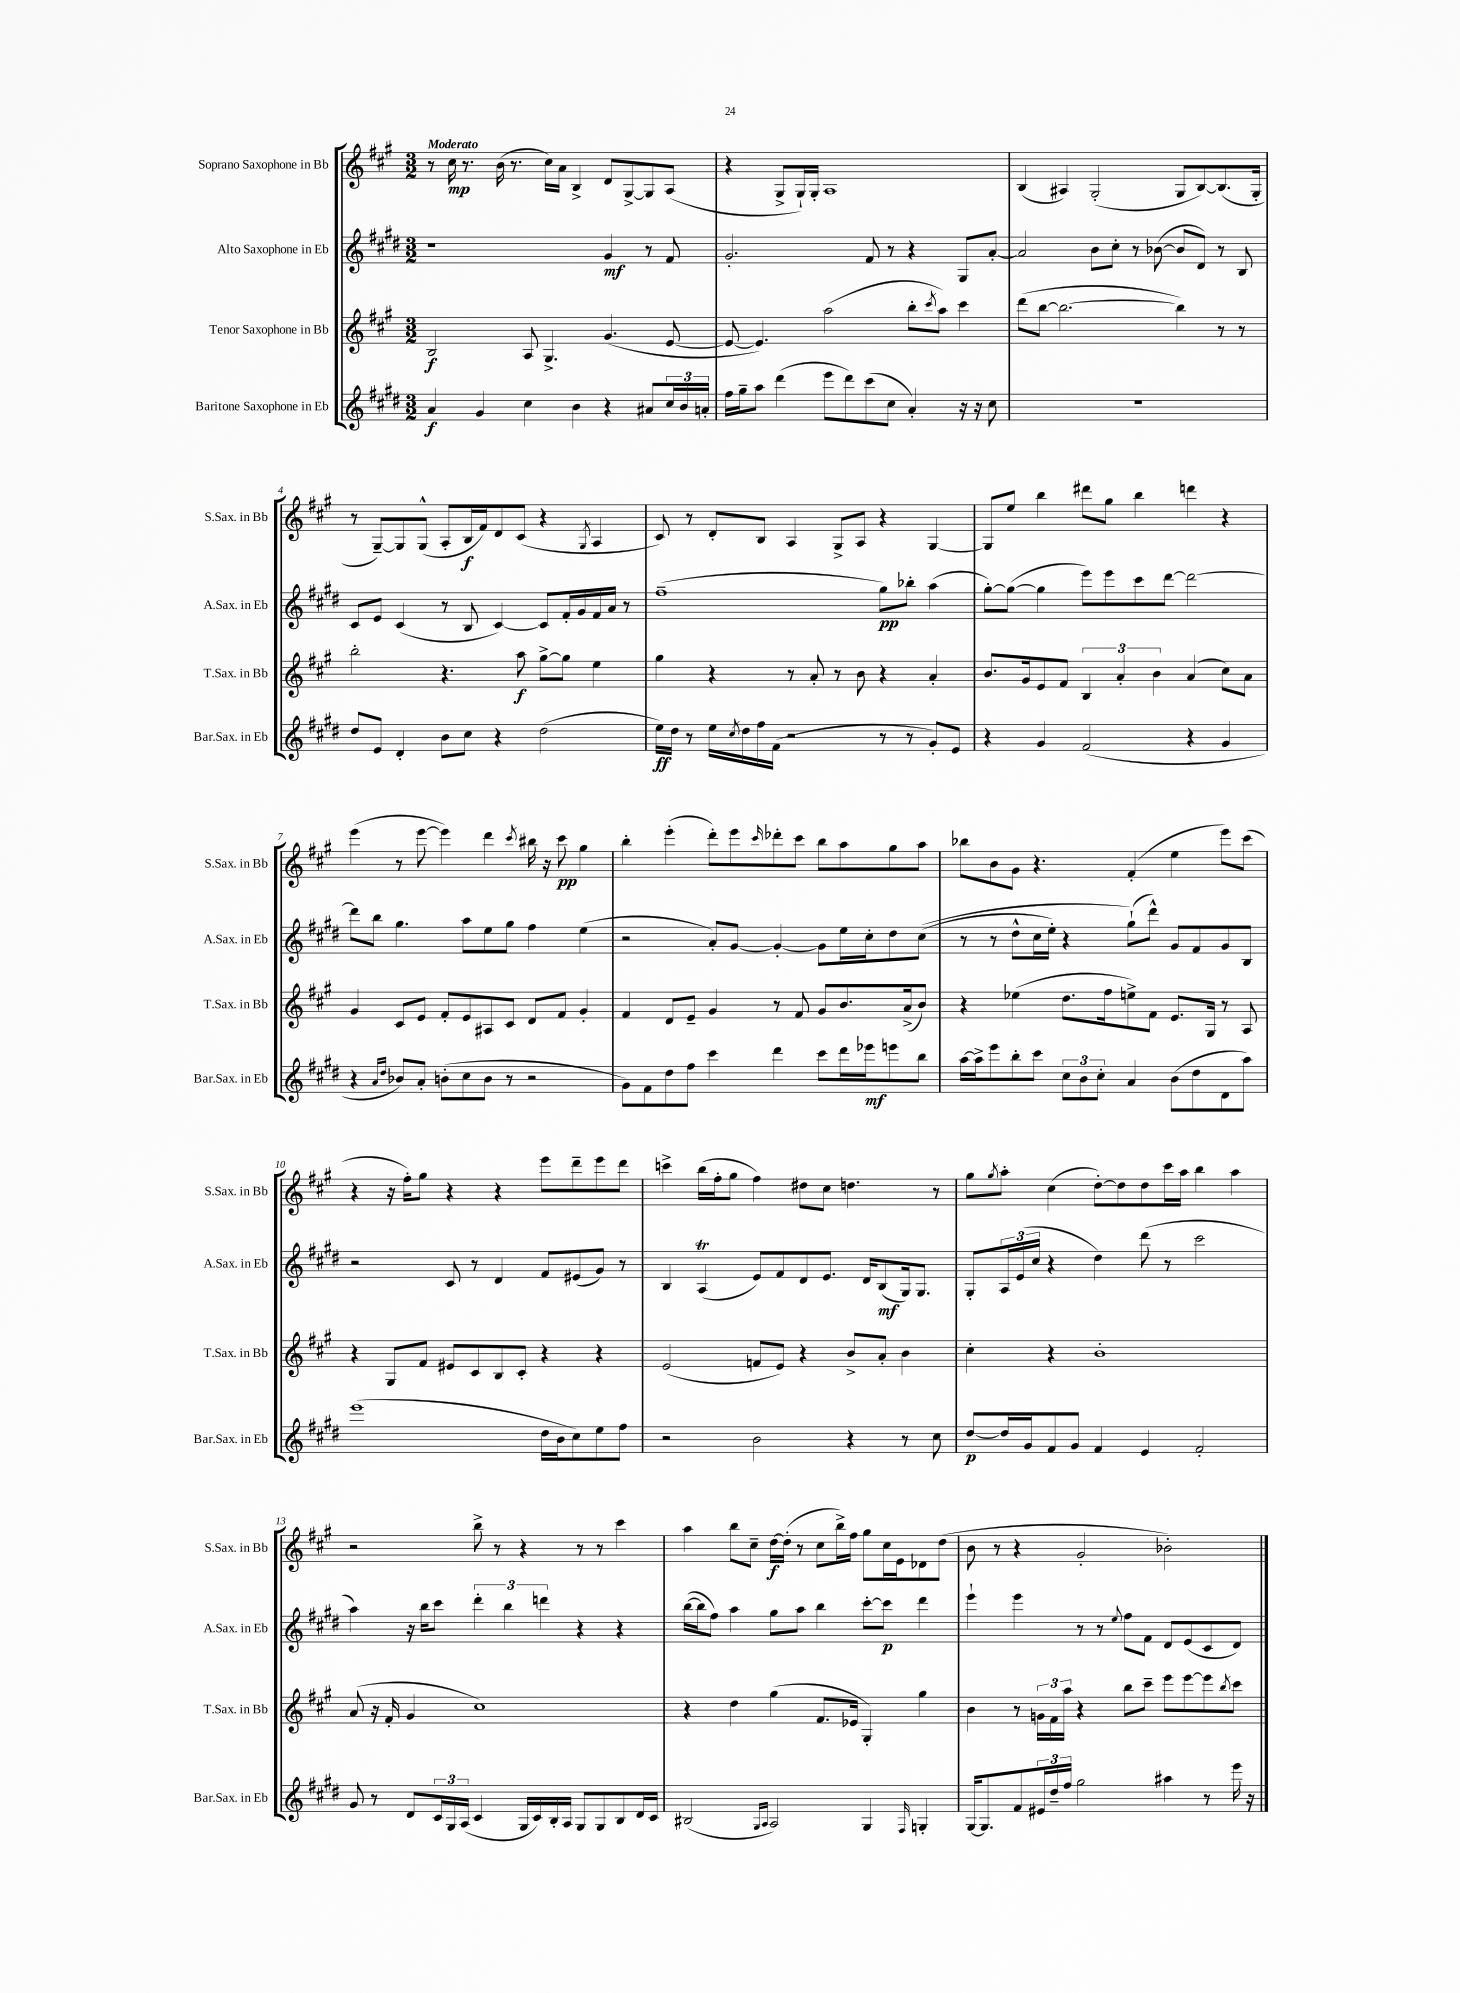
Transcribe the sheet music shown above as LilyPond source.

<<
\new StaffGroup <<
\new Staff = "s0" \with { instrumentName = "Soprano Saxophone in Bb" shortInstrumentName = "S.Sax. in Bb" } {
    \clef treble \key a \major \numericTimeSignature \time 3/2 \tempo "Moderato"
    r8 cis''16\mp r8. b'16( r8. cis''16) a'16 b4-> d'8 gis8~-> gis8 a8( |
    r4 gis8-> gis16-!) gis16-. a1 |
    b4( ais4) gis2-.( gis8 b8~) b8.( gis16-. |
    r8 gis8~--) gis8 gis8-^( a8-. b16\f fis'16) d'8 cis'8( r4 \acciaccatura { gis8 } a4 |
    cis'8) r8 d'8-. b8 a4 gis8-> a8 r4 gis4~ |
    gis8 e''8 b''4 dis'''8 gis''8 b''4 d'''4 r4 |
    e'''4( r8 e'''8~ e'''4) d'''4 \acciaccatura { cis'''8 } bis''16 r16 cis'''8\pp gis''4 |
    b''4-. e'''4-.( d'''8-.) e'''8 \grace { cis'''16 } des'''8-. cis'''8 b''8 a''8 gis''8 a''8 |
    bes''8 b'8 gis'8 r4. fis'4-.( e''4 e'''8) cis'''8( |
    r4 r16 fis''16-.) gis''8 r4 r4 e'''8 d'''8-- e'''8 d'''8 |
    c'''4-> b''16( fis''16-. gis''8 fis''4) dis''8 cis''8 d''4. r8 |
    gis''8 \acciaccatura { gis''8 } a''8-. cis''4( d''8~-.) d''8 d''8 cis'''16 a''16 b''4 a''4 |
    r2 b''8-> r8 r4 r8 r8 cis'''4 |
    a''4 b''8 cis''8-- d''16~\f d''16-.( r8 cis''8 b''16->) fis''16 gis''8 cis''16 e'16 des'8 d''8( |
    b'8 r8 r4 gis'2-. bes'2-.) \bar "|." |
}
\new Staff = "s1" \with { instrumentName = "Alto Saxophone in Eb" shortInstrumentName = "A.Sax. in Eb" } {
    \clef treble \key e \major \numericTimeSignature \time 3/2
    r1 gis'4\mf r8 fis'8 |
    gis'2.-. fis'8 r8 r4 gis8 a'8~-. |
    a'2 b'8 cis''8-. r8 bes'8~( bes'8 dis'8) r8 b8 |
    cis'8 e'8 cis'4( r8 b8 cis'4~) cis'8 fis'16-. gis'16 fis'16 a'16 r8 |
    fis''1--( gis''8\pp) bes''8-. a''4( |
    gis''8~-.) gis''8~( gis''4 e'''8) e'''8 cis'''8 dis'''8~ dis'''2~ |
    dis'''8 b''8 gis''4. a''8 e''8 gis''8 fis''4 e''4( |
    r2 a'8-.) gis'8~ gis'4~-. gis'8 e''16 cis''16-. dis''8 cis''8(\( |
    r8 r8 dis''8-^ cis''16 e''16-.) r4 gis''8-!(\) dis'''8-^) gis'8 fis'8 gis'8 b8 |
    r2 cis'8 r8 dis'4 fis'8 eis'8( gis'8) r8 |
    b4 a4\trill( e'8) fis'8 dis'8 e'8. dis'16 b8\mf( gis16) gis8. |
    gis8-. \tuplet 3/2 { a16 e'16( cis''16 } r4 dis''4) dis'''8( r8 cis'''2 |
    a''4) r16 b''16 cis'''8 \tuplet 3/2 { dis'''4-. b''4 d'''4 } r4 r4 |
    b''16~( b''16 fis''8) a''4 gis''8 a''8 b''4 cis'''8~-. cis'''8\p dis'''4 |
    e'''4-! e'''4 r8 r8 \appoggiatura { e''8 } fis''8 fis'8 dis'8 e'8( cis'8 dis'8) \bar "|." |
}
\new Staff = "s2" \with { instrumentName = "Tenor Saxophone in Bb" shortInstrumentName = "T.Sax. in Bb" } {
    \clef treble \key a \major \numericTimeSignature \time 3/2
    b2\f a8 gis4.-> gis'4.( e'8~ |
    e'8~ e'4.) a''2( b''8-. \acciaccatura { cis'''8 } a''8) cis'''4 |
    d'''8( b''8~ b''2.~ b''4) r8 r8 |
    b''2-. r4. a''8\f gis''8~-> gis''8 e''4 |
    gis''4 r4 r8 a'8-. r8 b'8 r4 a'4-. |
    b'8. gis'16 e'8 fis'8 \tuplet 3/2 { b4 a'4-. b'4 } a'4( cis''8) a'8 |
    gis'4 cis'8 e'8 fis'8-. e'8 ais8 cis'8 d'8 fis'8 gis'4-. |
    fis'4 d'8 e'8-- gis'4 r8 fis'8 gis'8 b'8. a'16->( b'8) |
    r4 ees''4( d''8. fis''16 e''8->) fis'8 e'8. gis16 r8 a8 |
    r4 gis8 fis'8 eis'8 cis'8 b8 cis'8-. r4 r4 |
    e'2( f'8 e'8) r4 b'8-> a'8-. b'4 |
    cis''4-. r4 b'1-. |
    a'8( r16 fis'16-. gis'4 cis''1) |
    r4 d''4 gis''4( fis'8. ees'16 gis4-.) gis''4 |
    b'4 r8 \tuplet 3/2 { g'16 fis'16 a''16 } r4 b''8 cis'''8-- e'''8 e'''8~ e'''8 \acciaccatura { b''8 } cis'''8 \bar "|." |
}
\new Staff = "s3" \with { instrumentName = "Baritone Saxophone in Eb" shortInstrumentName = "Bar.Sax. in Eb" } {
    \clef treble \key e \major \numericTimeSignature \time 3/2
    a'4\f gis'4 cis''4 b'4 r4 ais'8 \tuplet 3/2 { cis''16 b'16 a'16-. } |
    fis''16 gis''16-- a''8 dis'''4( e'''8 dis'''8) cis'''8( cis''8 a'4-.) r16 r16 cis''8 |
    R1. |
    dis''8 e'8 dis'4-. b'8 cis''8 r4 dis''2( |
    e''16\ff) dis''16 r8 e''16 \acciaccatura { cis''8 } dis''16 fis''16 fis'16( r2 r8 r8 gis'8-.) e'8 |
    r4 gis'4 fis'2( r4 gis'4 |
    r4 \grace { a'16 dis''16 } bes'8) a'8-. b'8-.( cis''8 b'8 r8 r2 |
    gis'8) fis'8 dis''8 fis''8 cis'''4 dis'''4 cis'''8 dis'''16 ees'''16\mf e'''8 b''8 |
    a''16~ a''16-> e'''8 b''8-. cis'''8 \tuplet 3/2 { cis''8 b'8 cis''8-. } a'4 b'8( dis''8 dis'8 a''8) |
    e'''1( dis''16 b'16 cis''8) e''8 fis''8 |
    r2 b'2 r4 r8 cis''8 |
    dis''8~\p dis''16 gis'16 fis'8 gis'8 fis'4 e'4 fis'2-. |
    gis'8 r8 dis'8 \tuplet 3/2 { cis'16 gis16 a16( } cis'4 gis16 cis'16) b16-. a16 gis8 gis8 b8 dis'16 cis'16 |
    bis2( \grace { gis16 a16 } a2) gis4 \grace { fis16 } g4-. |
    gis16~ gis8. fis'8 \tuplet 3/2 { eis'16 dis''16-- fis''16 } gis''2 ais''4 r8 e'''16 r16 \bar "|." |
}
>>
>>
